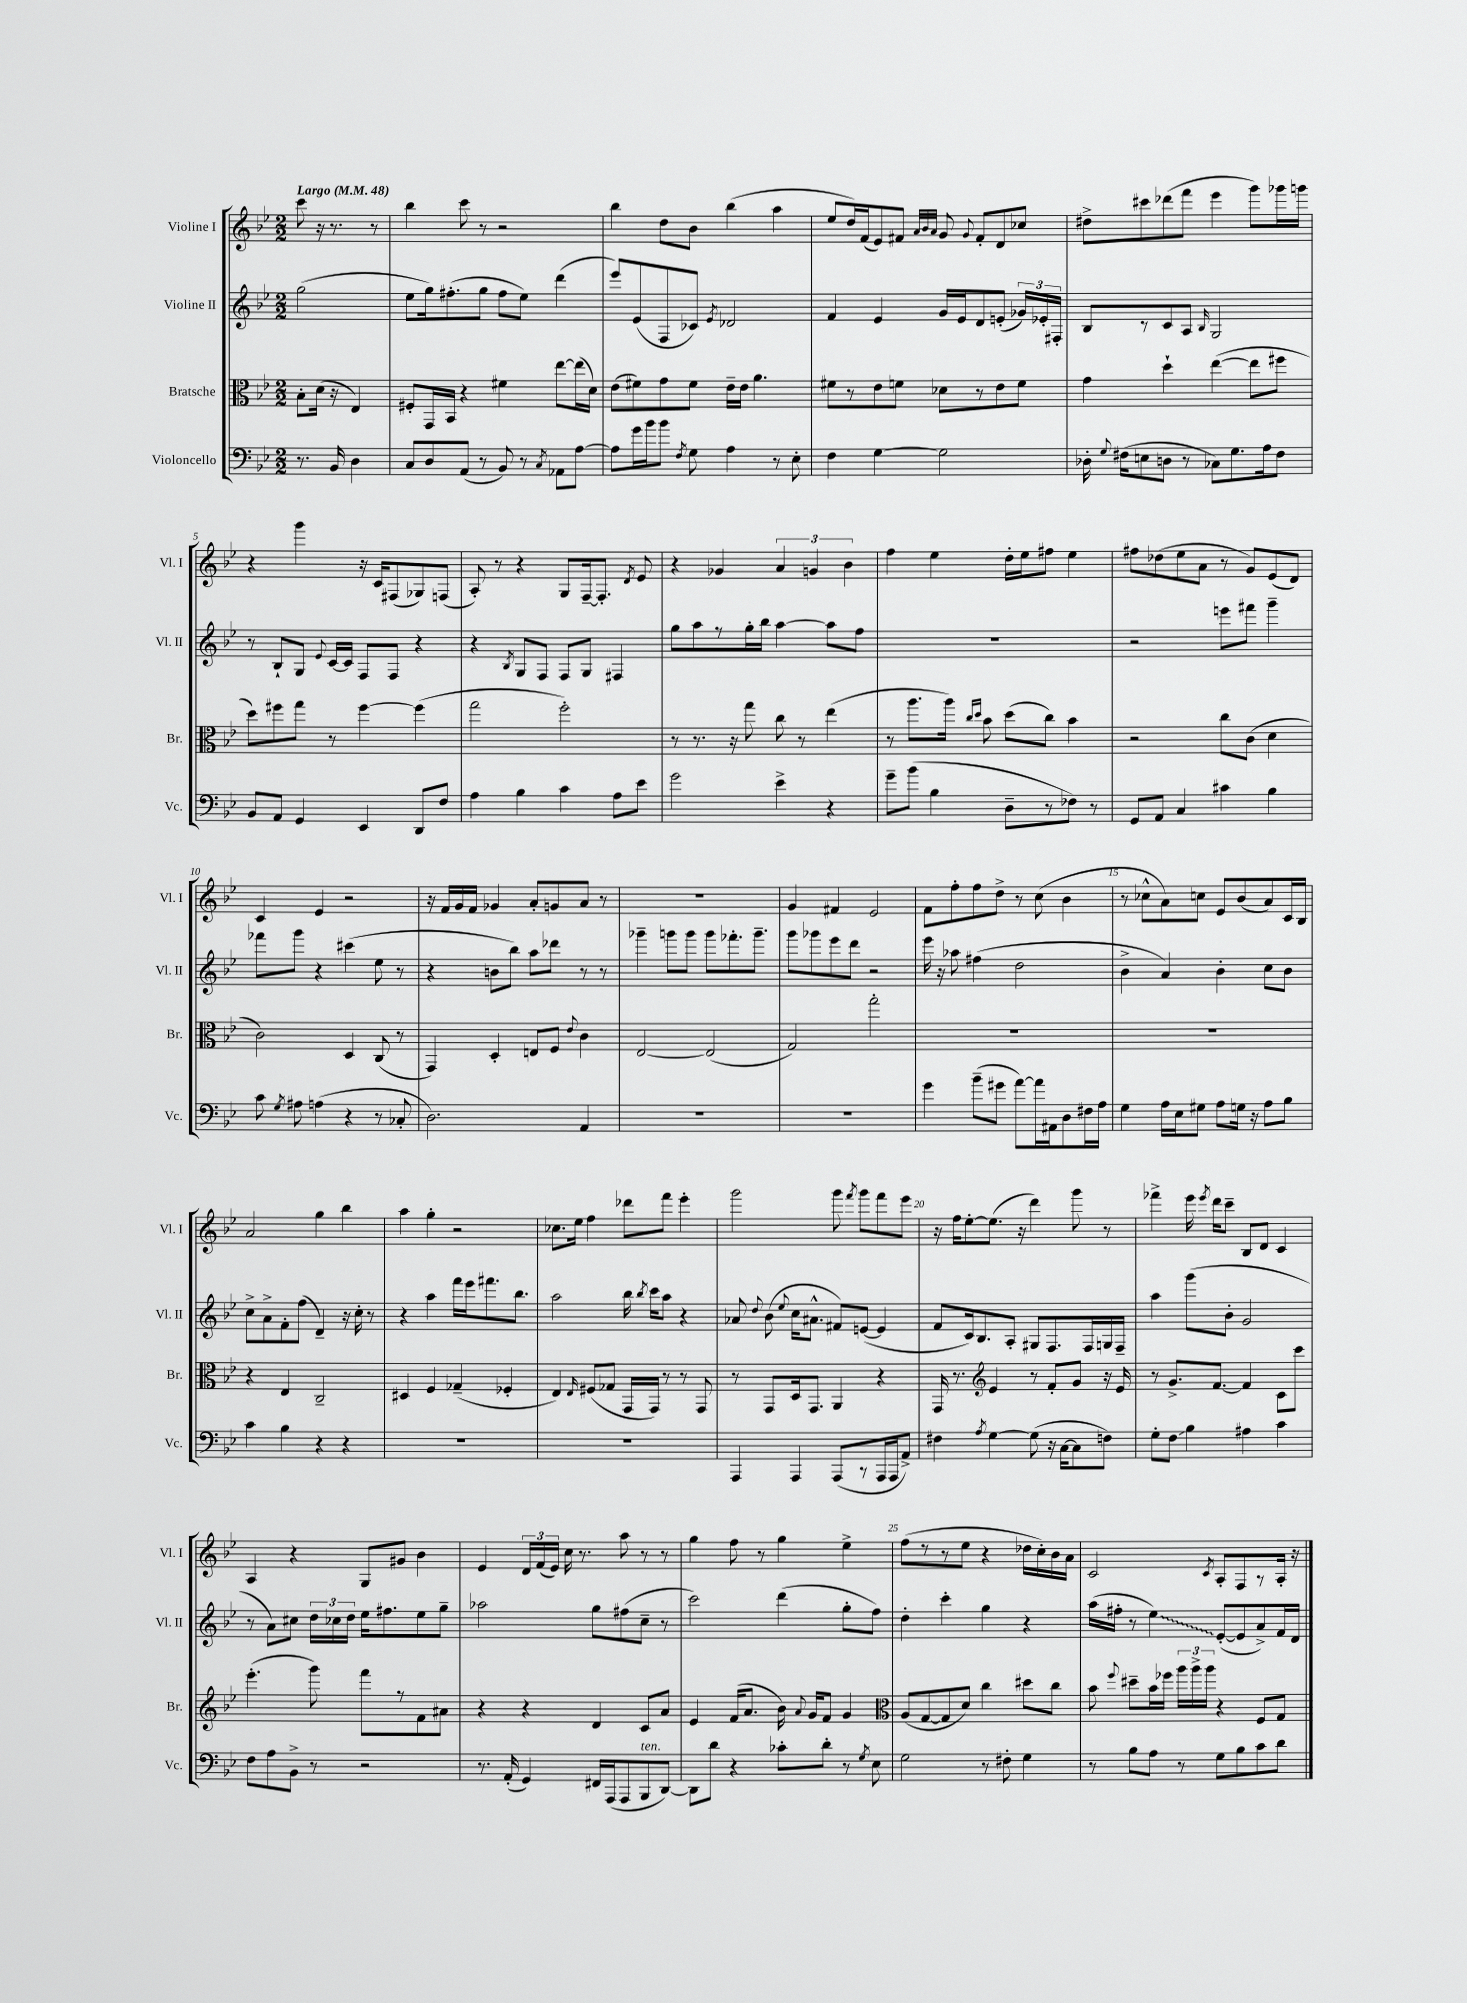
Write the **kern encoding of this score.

**kern	**kern	**kern	**kern
*staff4	*staff3	*staff2	*staff1
*clefF4	*clefC3	*clefG2	*clefG2
*k[b-e-]	*k[b-e-]	*k[b-e-]	*k[b-e-]
*M2/2	*M2/2	*M2/2	*M2/2
*MM48	*MM48	*MM48	*MM48
8.r	8B-'	(2gg	8ccc
.	(16d	.	16r
16BB-	16r	.	8.r
4D	4E-)	.	.
.	.	.	8r
=	=	=	=
8C	8F#'	8ee-	4bb-
8D	16GG	16gg)	.
.	16BB-	(8.ff#'	.
(8AA	4r	.	8ccc
8r	.	8gg	8r
8BB-)	4f#	8ff#	2r
8r	.	8ee-)	.
8qC	.	.	.
8AA-	[8ee-	(4ddd	.
[8A	(16ee-]	.	.
.	16d)	.	.
=	=	=	=
8A]	(8e-	8eee-)	4bb-
16g	8f#)	(8e-	.
16b-	.	.	.
8b-	8g	8F	8dd
8qF	.	.	.
8G	8f#	8c-)	8b-
.	.	8qe-	.
4A	16e-~	2d-	(4bb-
.	16e-	.	.
.	4.a	.	.
8r	.	.	4aa
8E-'	.	.	.
=	=	=	=
4F	8f#	4f	8ee-
.	8r	.	16dd)
.	.	.	(16f
[4G	8e-	4e-	8e-)
.	8f	.	8f#
.	.	.	32qqa
.	.	.	32qqb-
.	.	.	32qqa
2G]	8d-	16g	8g
.	.	16e-	.
.	.	.	8qqg
.	8r	8d	8f#'
.	8e-	(8e'	8d
.	8f	24g-)	8cc-
.	.	24e-'	.
.	.	24F#'	.
=	=	=	=
16D-'	4g	8B-	8dd#^
8qqG	.	.	.
(16F#	.	.	.
8E	.	8r	8ccc#
8D	4dd`	8c	(8ddd-
8r	.	8A	8fff
.	.	16qqB-	.
8C-)	([4ee-	2G	4eee-
8.G	.	.	.
.	8ee-]	.	8ggg)
16A	.	.	.
8F#	8ff#	.	16ggg-
.	.	.	16ggg
=	=	=	=
8BB-	8dd)	8r	4r
8AA	8ff#	8B-`	.
4GG	8gg	8G	4ggg
.	.	8qqe-	.
.	8r	[16c	.
.	.	16c]	.
4EE-	[4ff#	8F	16r
.	.	.	16c
.	.	8F	(8F#
8DD	(4ff#]	4r	8G-)
8F	.	.	(8F
=	=	=	=
4A	2gg	4r	8A')
.	.	.	8r
.	.	8qB-	.
4B-	.	8G	4r
.	.	8F	.
4c	2ff')	8F	8G
.	.	8G	[16F~
.	.	.	8.F']
8A	.	4F#	.
.	.	.	8qd
8e-	.	.	8e-
=	=	=	=
2g	8r	8gg	4r
.	8.r	8aa	.
.	.	8r	4g-
.	16r	.	.
.	8gg	16gg'	.
.	.	16bb-	.
4e-^	8cc	[4aa	6a
.	8r	.	.
.	.	.	6g
4r	(4ee-	8aa]	.
.	.	.	6b-
.	.	8ff	.
=	=	=	=
8g~	8r	1r	4ff
(8b-	8.aa	.	.
4B-	.	.	4ee-
.	16aa)	.	.
.	16qqcc	.	.
.	16qqdd	.	.
.	8b-	.	.
8D~	(8dd	.	16dd'
.	.	.	16ee-
8r	8cc)	.	8ff#
8F-)	4b-	.	4ee-
8r	.	.	.
=	=	=	=
8GG	2r	2r	8ff#
8AA	.	.	(8dd-
4C	.	.	8ee-
.	.	.	8a
4c#	8cc	8eee	8r
.	(8c	8fff#	8g)
4B-	4d	4ggg~	(8e-
.	.	.	8d)
=	=	=	=
8c	2c)	8fff-	4c
8qG	.	.	.
8A#	.	8ggg	.
(4A	.	4r	4e-
4r	4D	(4ccc#	2r
8r	(8C	8ee-	.
8C-'	8r	8r	.
=	=	=	=
2.D)	4GG)	4r	16r
.	.	.	16f
.	.	.	16g
.	.	.	16f
.	4D'	8b	4g-
.	.	8bb-)	.
.	8E	8aa	8a'
.	8F	8ddd-	8g
.	8qqe-	.	.
4AA	4c	8r	8a
.	.	8r	8r
=	=	=	=
1r	[2E-	4ggg-~	1r
.	.	8ggg	.
.	.	8ggg	.
.	(2E-]	8ggg	.
.	.	8.fff-'	.
.	.	8.ggg~	.
=	=	=	=
1r	2G)	8ggg	4g
.	.	8ggg-	.
.	.	8eee-	4f#
.	.	8ddd	.
.	2gg'	2r	2e-
=	=	=	=
4g	1r	16eee-	8f
.	.	16r	.
.	.	8aa-	8ff'
(8b-~	.	(4ff#	8ff
8g#	.	.	8dd^
[8a)	.	2dd	8r
16a]	.	.	(8cc
16AA#	.	.	.
8D	.	.	4b-
16F#	.	.	.
16A	.	.	.
=	=	=	=
4G	1r	4b-^	8r
.	.	.	8cc-^^
16A	.	4a)	8a)
16E-	.	.	.
8G#	.	.	8cc
8A	.	4b-'	8e-
16G	.	.	(8b-
16r	.	.	.
8A	.	8cc	8a)
8B-	.	8b-	16c
.	.	.	16B-
=	=	=	=
4c	4r	8cc^	2a
.	.	8a^	.
4B-	4E-	8f'	.
.	.	(8ff	.
4r	2C~	4d~)	4gg
4r	.	16r	4bb-
.	.	16cc'	.
.	.	8r	.
=	=	=	=
1r	4D#	4r	4aa
.	4F	4aa	4gg'
.	(4G-~	16fff	2r
.	.	16eee-	.
.	.	8.fff#	.
.	4F-'	.	.
.	.	8.bb-	.
=	=	=	=
1r	4E-)	2aa	8.cc-
.	.	.	16ee-
.	16qqE-	.	.
.	(8F#	.	4ff
.	8G-	.	.
.	16GG	16bb-	8ddd-
.	.	8qbb-	.
.	16GG)	16ccc	.
.	8r	8aa	8fff
.	8r	4r	4eee-'
.	8GG	.	.
=	=	=	=
4AAA	8r	8a-	2ggg
.	.	8qqdd	.
.	8GG	(8b-	.
.	.	8qqee-	.
4AAA	16D	16cc	.
.	8.GG	8.a#^^	.
(8AAA	4AA	8f#)	8ggg
.	.	.	8qfff
8r	.	([8e	8ggg
16AAA	4r	4e]	8fff
16AAA	.	.	.
8AA^)	.	.	8eee-
=	=	=	=
4F#	16GG	8f	16r
.	8.r	.	16ff
.	.	16c)	[8ee-'
.	.	8.B-	.
*	*clefG2	*	*
8qA	.	.	.
[4G	4e-	.	(8.ee-]
.	.	8A'	.
.	.	.	16r
(8G]	8r	8G#	4ddd)
16r	8f'	8.F	.
[16C	.	.	.
8C]	8g	.	8ggg
.	.	16F	.
8F)	16r	16G	8r
.	16e-	16F~	.
=	=	=	=
8G'	8r	4aa	4fff-^
8F	8.g^	.	.
4B-	.	(8ggg	16eee-
.	.	.	8qeee-
.	[8.f	.	16ddd
.	.	8b-'	8ccc~
4A#	4f]	2g	8B-
.	.	.	8d
4c	8c	.	4c
.	8ccc	.	.
=	=	=	=
8F	(4.eee-'	8r	4A
8A	.	8a)	.
8BB-^	.	8cc#	4r
8r	8ggg)	24dd	.
.	.	24cc-	.
.	.	24dd	.
2r	8fff	16ee-	8G
.	.	8.ff#	.
.	8r	.	8g#
.	8f	8ee-	4b-
.	8a#	8gg~	.
=	=	=	=
8.r	4r	2aa-	4e-
(16AA'	.	.	.
4GG)	4r	.	24d
.	.	.	(24f
.	.	.	24e-)
.	.	.	16cc
.	.	.	8.r
16FF#	4d	8gg	.
(16AAA	.	.	.
8AAA	.	(8ff#	8aa
8BBB-	8c	8cc~	8r
[8DD)	8a	8r	8r
=	=	=	=
8DD]	4e-	2ccc)	4gg
8d	.	.	.
4r	(16f	.	8ff
.	8.a	.	.
.	.	.	8r
8c-'	16b-)	(4ddd	4gg
.	8qqa	.	.
.	16g	.	.
8d'	8f	.	.
8r	4g	8gg'	4ee-^
8qG	.	.	.
8E-	.	8ff)	.
=	=	=	=
*	*clefC3	*	*
2G	(8A	4dd'	(8ff
.	[8G	.	8r
.	8G]	4ccc'	8r
.	8d)	.	8ee-
8r	4cc	4gg	4r
8F#'	.	.	.
4G	8dd#	4r	16dd-
.	.	.	16cc')
.	8cc	.	16b-
.	.	.	16a
=	=	=	=
8r	8b-	(16aa	2c
.	.	16ff#'	.
.	8qqff	.	.
8B-	8dd#~	8r	.
8A	16b-	4ee-)	.
.	16ff-	.	.
8r	24aa	.	.
.	24aa^	.	.
.	24aa	.	.
.	.	.	8qc
8G	4r	([8e-'	8A'
8B-	.	8e-]	8F
8c	8F	8a^)	8r
8d	8G	16f	16A'
.	.	16d	16r
==	==	==	==
*-	*-	*-	*-
